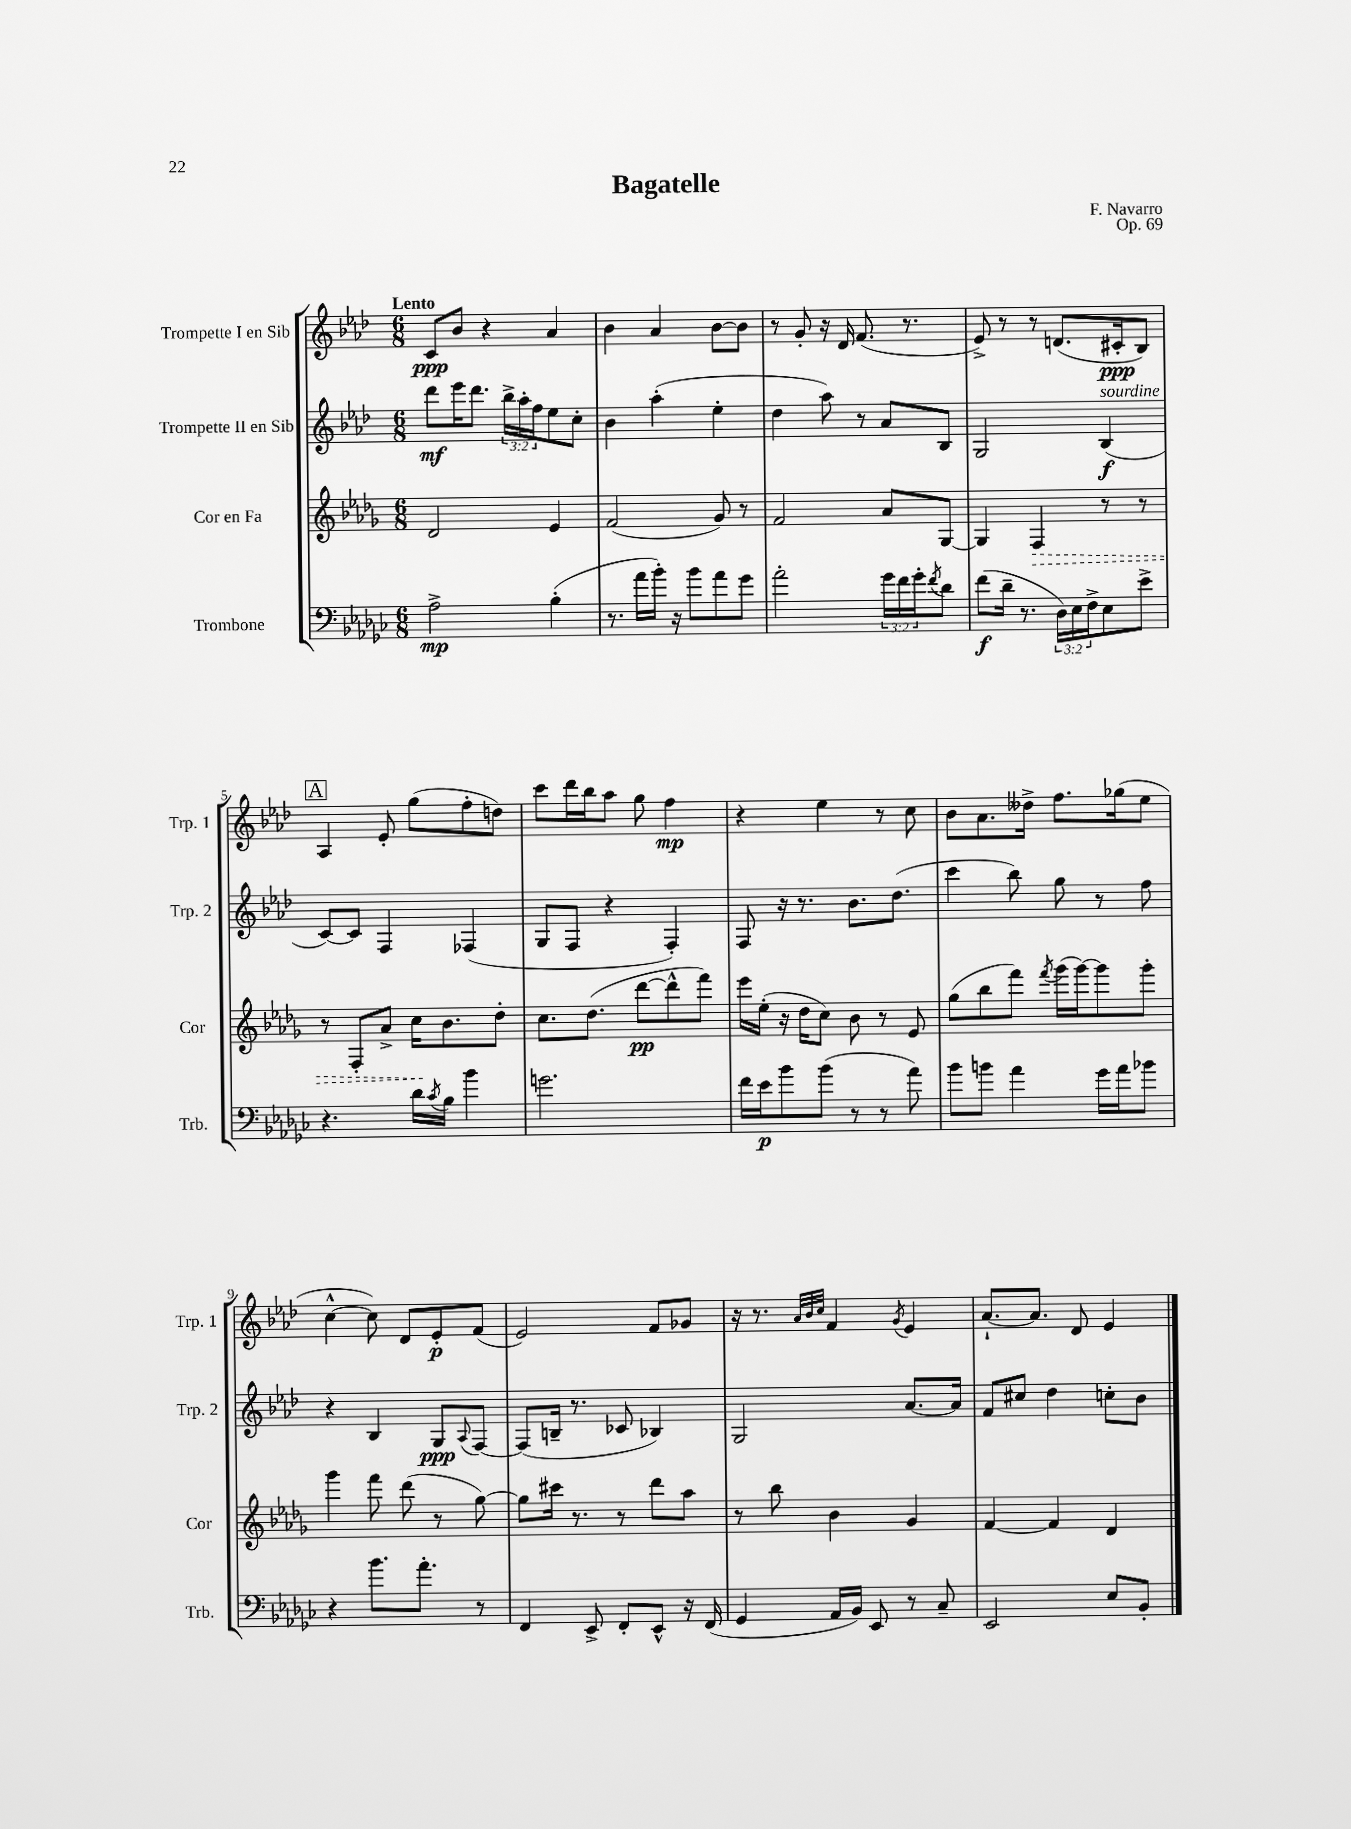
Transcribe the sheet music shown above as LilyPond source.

\header { title = "Bagatelle" composer = "F. Navarro" opus = "Op. 69" }
<<
\new StaffGroup <<
\new Staff = "s0" \with { instrumentName = "Trompette I en Sib" shortInstrumentName = "Trp. 1" } {
    \clef treble \key aes \major \numericTimeSignature \time 6/8 \tempo "Lento"
    c'8\ppp bes'8 r4 aes'4 |
    bes'4 aes'4 bes'8~ bes'8 |
    r8 g'8-. r16 des'16 f'8.( r8. |
    ees'8->) r8 r8 d'8.( cis'16-.\ppp bes8) |
    \mark \markup { \box "A" } aes4 ees'8-. g''8( f''8-. d''8) |
    c'''8 des'''16 bes''16 aes''8 g''8 f''4\mp |
    r4 ees''4 r8 c''8 |
    bes'8 aes'8. deses''16-> f''8. ges''16( ees''8 |
    c''4~-^ c''8) des'8 ees'8-.\p f'8( |
    ees'2) f'8 ges'8 |
    r16 r8. \grace { aes'32 bes'32 c''32 } f'4 \acciaccatura { g'8 } ees'4 |
    aes'8.~-! aes'8. des'8 ees'4 \bar "|." |
}
\new Staff = "s1" \with { instrumentName = "Trompette II en Sib" shortInstrumentName = "Trp. 2" } {
    \clef treble \key aes \major \numericTimeSignature \time 6/8 \override Staff.TupletNumber.text = #tuplet-number::calc-fraction-text
    des'''8\mf ees'''16 des'''8. \tuplet 3/2 { bes''16-> aes''16-. f''16 } ees''8 c''8-. |
    bes'4 aes''4-.( ees''4-. |
    des''4 aes''8) r8 aes'8 bes8 |
    g2 bes4\f^\markup { \italic "sourdine" }( |
    \mark \markup { \box "A" } c'8~) c'8 f4 fes4( |
    g8 f8 r4 f4-.) |
    f8 r16 r8. bes'8. des''8.( |
    c'''4 bes''8) g''8 r8 f''8 |
    r4 bes4 g8\ppp \appoggiatura { aes8 } f8~ |
    f8( b16-- r8. ces'8 bes4) |
    g2 aes'8.~ aes'16 |
    f'8 cis''8 des''4 c''8-. bes'8 \bar "|." |
}
\new Staff = "s2" \with { instrumentName = "Cor en Fa" shortInstrumentName = "Cor" } {
    \clef treble \key des \major \numericTimeSignature \time 6/8
    des'2 ees'4 |
    f'2( ges'8) r8 |
    f'2 aes'8 ges8~ |
    ges4 \once \override Hairpin.style = #'dashed-line f4\> r8 r8 |
    \mark \markup { \box "A" } r8 f8-. aes'8-> c''16\! bes'8. des''8-. |
    c''8. des''8.( des'''8~\pp des'''8-^ f'''8) |
    ees'''16 ees''16-.( r16 des''16 c''8) bes'8 r8 ees'8 |
    ges''8( bes''8 f'''8) \acciaccatura { f'''8 } ges'''16( ges'''16~) ges'''8 ges'''8-. |
    ges'''4 f'''8 des'''8( r8 ges''8~) |
    ges''8 cis'''16 r8. r8 des'''8 aes''8 |
    r8 bes''8 bes'4 ges'4 |
    f'4~ f'4 des'4 \bar "|." |
}
\new Staff = "s3" \with { instrumentName = "Trombone" shortInstrumentName = "Trb." } {
    \clef bass \key ges \major \numericTimeSignature \time 6/8 \override Staff.TupletNumber.text = #tuplet-number::calc-fraction-text
    aes2->\mp bes4-.( |
    r8. aes'16 bes'16-.) r16 bes'8 aes'8 ges'8 |
    aes'2-. \tuplet 3/2 { ges'16 f'16 ges'16-. } \acciaccatura { f'8 } des'8 |
    f'8\f( des'16-- r8. \tuplet 3/2 { des16) ees16 f16-> } ees8 ees'8-> |
    \mark \markup { \box "A" } r4. des'16 \acciaccatura { ces'8 } bes16 bes'4 |
    g'2. |
    f'16 ees'16\p bes'8 bes'8( r8 r8 aes'8) |
    bes'8 b'8 aes'4 ges'16 aes'16 bes'8 |
    r4 bes'8. aes'8.-. r8 |
    f,4 ees,8-> f,8-. ees,8-^ r16 f,16( |
    ges,4 aes,16 bes,16) ees,8 r8 ces8-- |
    ees,2 ees8 bes,8-. \bar "|." |
}
>>
>>
